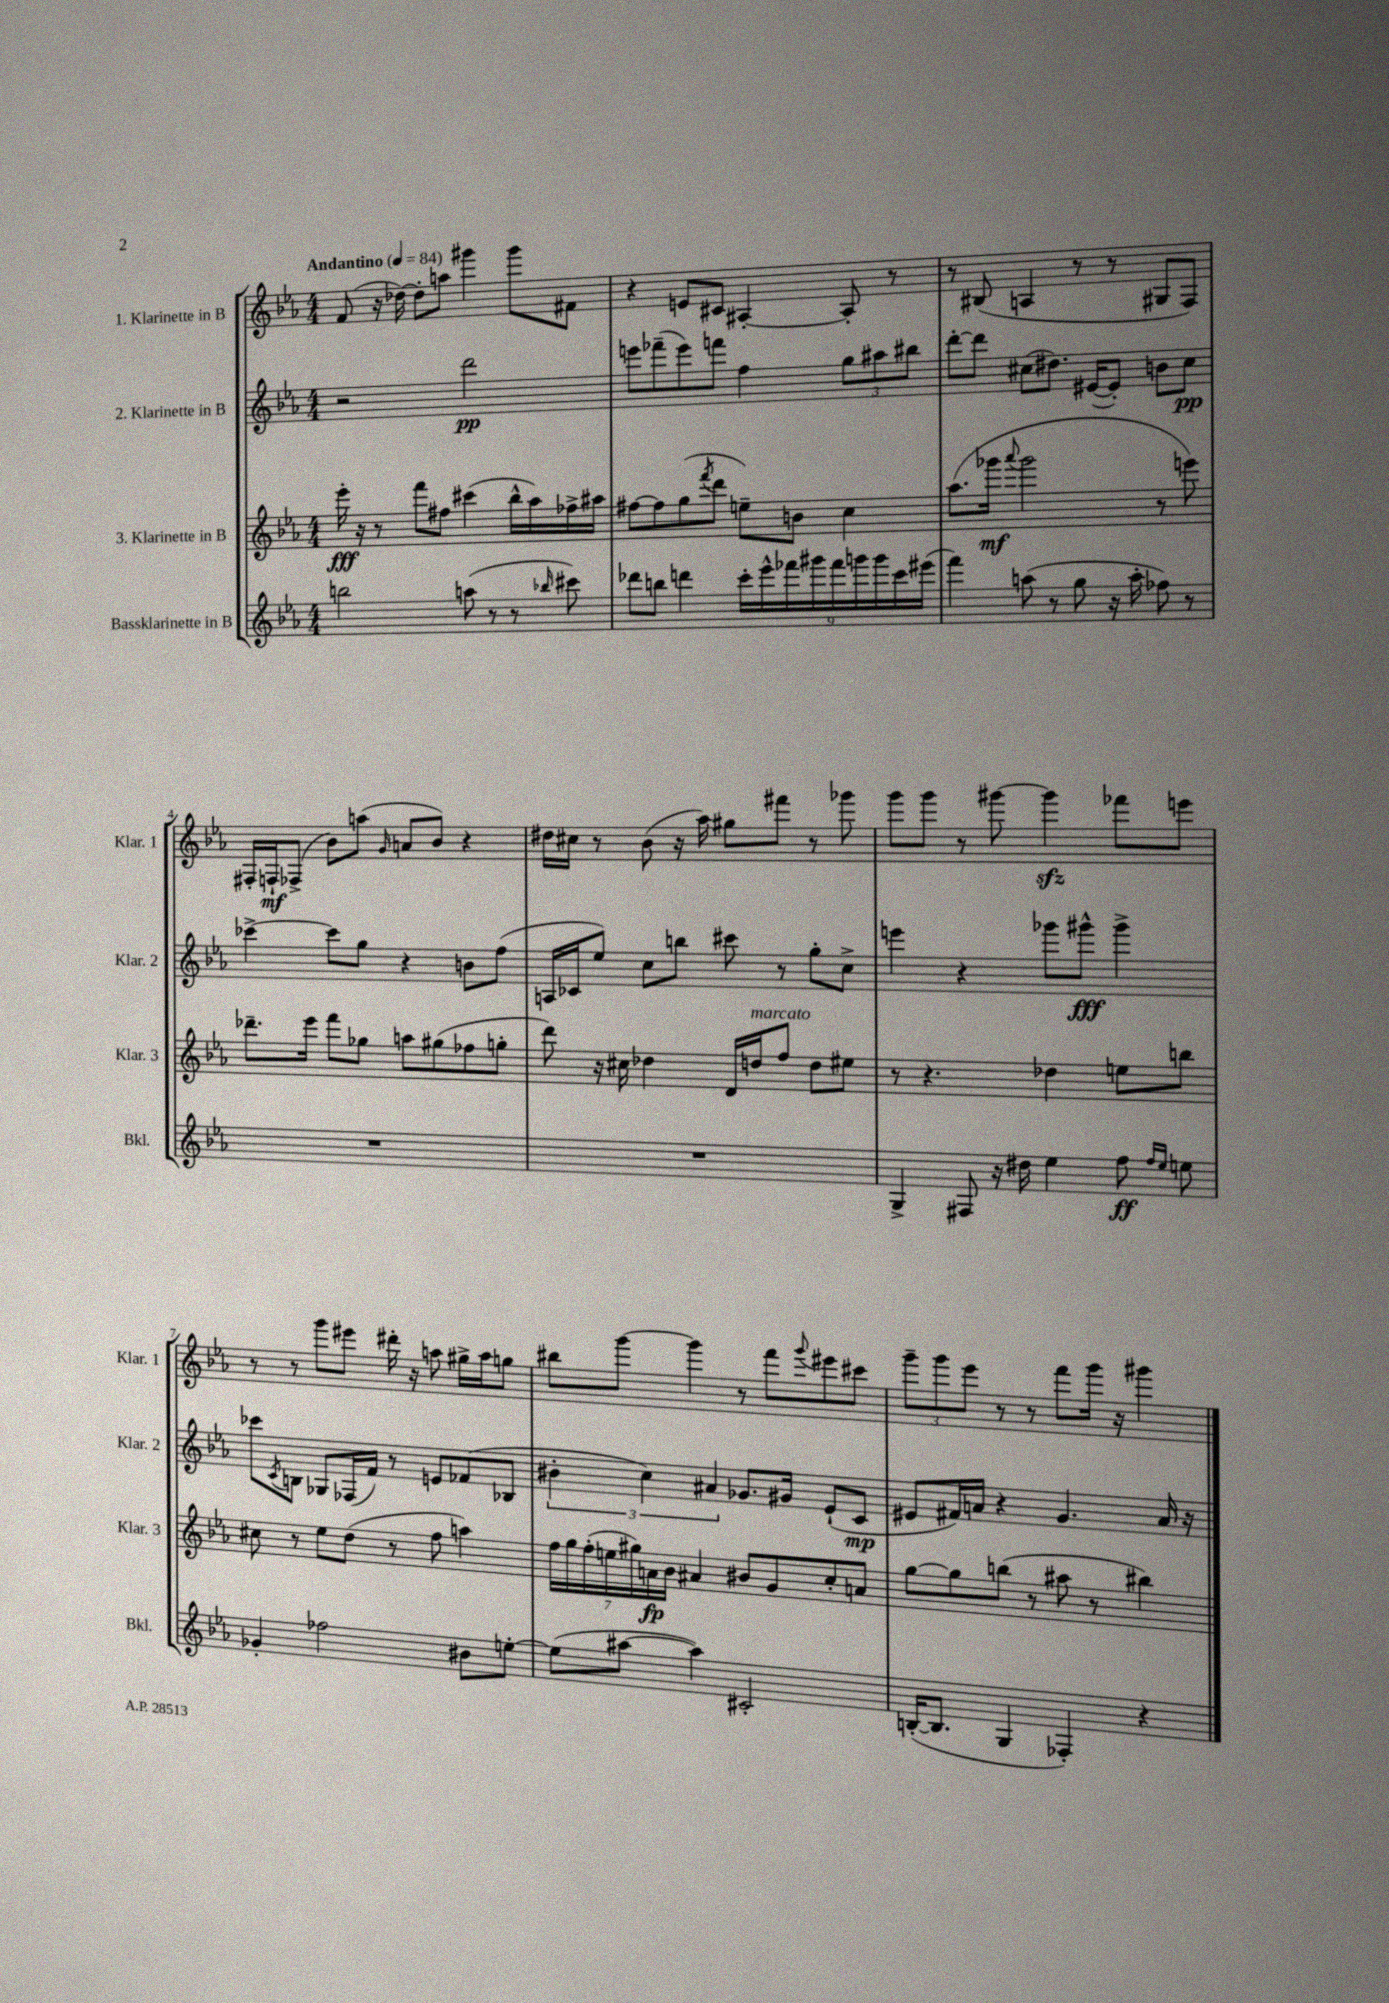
<<
\new StaffGroup <<
\new Staff = "s0" \with { instrumentName = "1. Klarinette in B" shortInstrumentName = "Klar. 1" } {
    \clef treble \key ees \major \numericTimeSignature \time 4/4 \tempo "Andantino" 4 = 84
    f'8( r16 des''16~) des''8-. a''8 gis'''4 gis'''8 fis'8 |
    r4 e'8 cis'8 ais4~-. ais8-. r8 |
    r8 bis8( a4 r8 r8 gis8 f8) |
    fis16-. f16-!\mf fes8->( bes'8) a''8( \grace { g'16 } a'8 bes'8) r4 |
    dis''16 cis''16 r8 bes'8( r16 aes''16) gis''8 fis'''8 r8 ges'''8 |
    g'''8 g'''8 r8 gis'''8~ gis'''4\sfz fes'''8 e'''8 |
    r8 r8 g'''8 eis'''8 dis'''16-. r16 a''8 gis''16-> a''16 g''8 |
    bis''8 g'''8~ g'''4 r8 f'''8 \appoggiatura { g'''8 } eis'''8 cis'''8 |
    \tuplet 3/2 { g'''8-- g'''8 ees'''8 } r8 r8 f'''8 g'''16 r16 gis'''4 \bar "|." |
}
\new Staff = "s1" \with { instrumentName = "2. Klarinette in B" shortInstrumentName = "Klar. 2" } {
    \clef treble \key ees \major \numericTimeSignature \time 4/4
    r2 d'''2\pp |
    e'''8 fes'''8--( e'''8) f'''8 f''4 \tuplet 3/2 { g''8 ais''8 bis''8 } |
    d'''8~-. d'''8 cis''8( dis''8.) eis'16~( eis'8-.) b'8 cis''8\pp |
    ces'''4~-> ces'''8 g''8 r4 b'8 f''8( |
    a16 ces'16 ees''8) c''8 b''8 cis'''8 r8 g''8-. c''8-> |
    e'''4 r4 ges'''8 gis'''8-^\fff gis'''4-> |
    ces'''8 \acciaccatura { c'8 } b8 ges8 fes16( f'16) r8 e'8 fes'8( bes8 |
    \tuplet 3/2 { bis'4-. c''4) ais'4 } ges'8. gis'16 ees'8-!( c'8\mp |
    eis'8 fis'16) a'16 r4 g'4. a'16 r16 \bar "|." |
}
\new Staff = "s2" \with { instrumentName = "3. Klarinette in B" shortInstrumentName = "Klar. 3" } {
    \clef treble \key ees \major \numericTimeSignature \time 4/4
    ees'''16-.\fff r16 r8 f'''8 fis''8 cis'''4( bes''16-^ aes''16) fes''16-> ais''16 |
    fis''8~ fis''8 g''8( \acciaccatura { f'''8 } d'''8 e''8--) b'8 c''4 |
    aes''8.( ges'''16\mf \appoggiatura { aes'''8 } ges'''2 r8 e'''8) |
    des'''8.-- ees'''16 f'''8 ges''8 a''8 gis''8( fes''8 g''8-. |
    d'''8) r16 cis''16 des''4 d'16 d''16^\markup { \italic "marcato" } f''8 d''8 eis''8 |
    r8 r4. des''4 e''8 b''8 |
    cis''8 r8 ees''8 d''8( r8 f''8 a''4) |
    \tuplet 7/4 { f''16 g''16 f''16-.( e''16 gis''16) a'16\fp bes'16 } ais'4 bis'8 g'8 c''8-. a'8 |
    g''8~ g''8 b''8( r8 ais''8 r8 bis''4) \bar "|." |
}
\new Staff = "s3" \with { instrumentName = "Bassklarinette in B" shortInstrumentName = "Bkl." } {
    \clef treble \key ees \major \numericTimeSignature \time 4/4
    b''2 a''8( r8 r8 \grace { bes''16 } cis'''8) |
    des'''8 b''8 d'''4 \tuplet 9/8 { c'''16-. ees'''16-^ fes'''16 gis'''16 fes'''16 g'''16 g'''16 c'''16 eis'''16( } |
    f'''4) a''8( r8 g''8 r16 a''16-. fes''8) r8 |
    R1 |
    R1 |
    g4-> fis8 r16 dis''16 ees''4 f''8\ff \grace { f''16 ees''16 } e''8 |
    ges'4-. fes''2 bis'8 e''8~-. |
    e''8( ais''8~ ais''4) cis'2-. |
    b16~-.( b8. g4 fes4-.) r4 \bar "|." |
}
>>
>>
